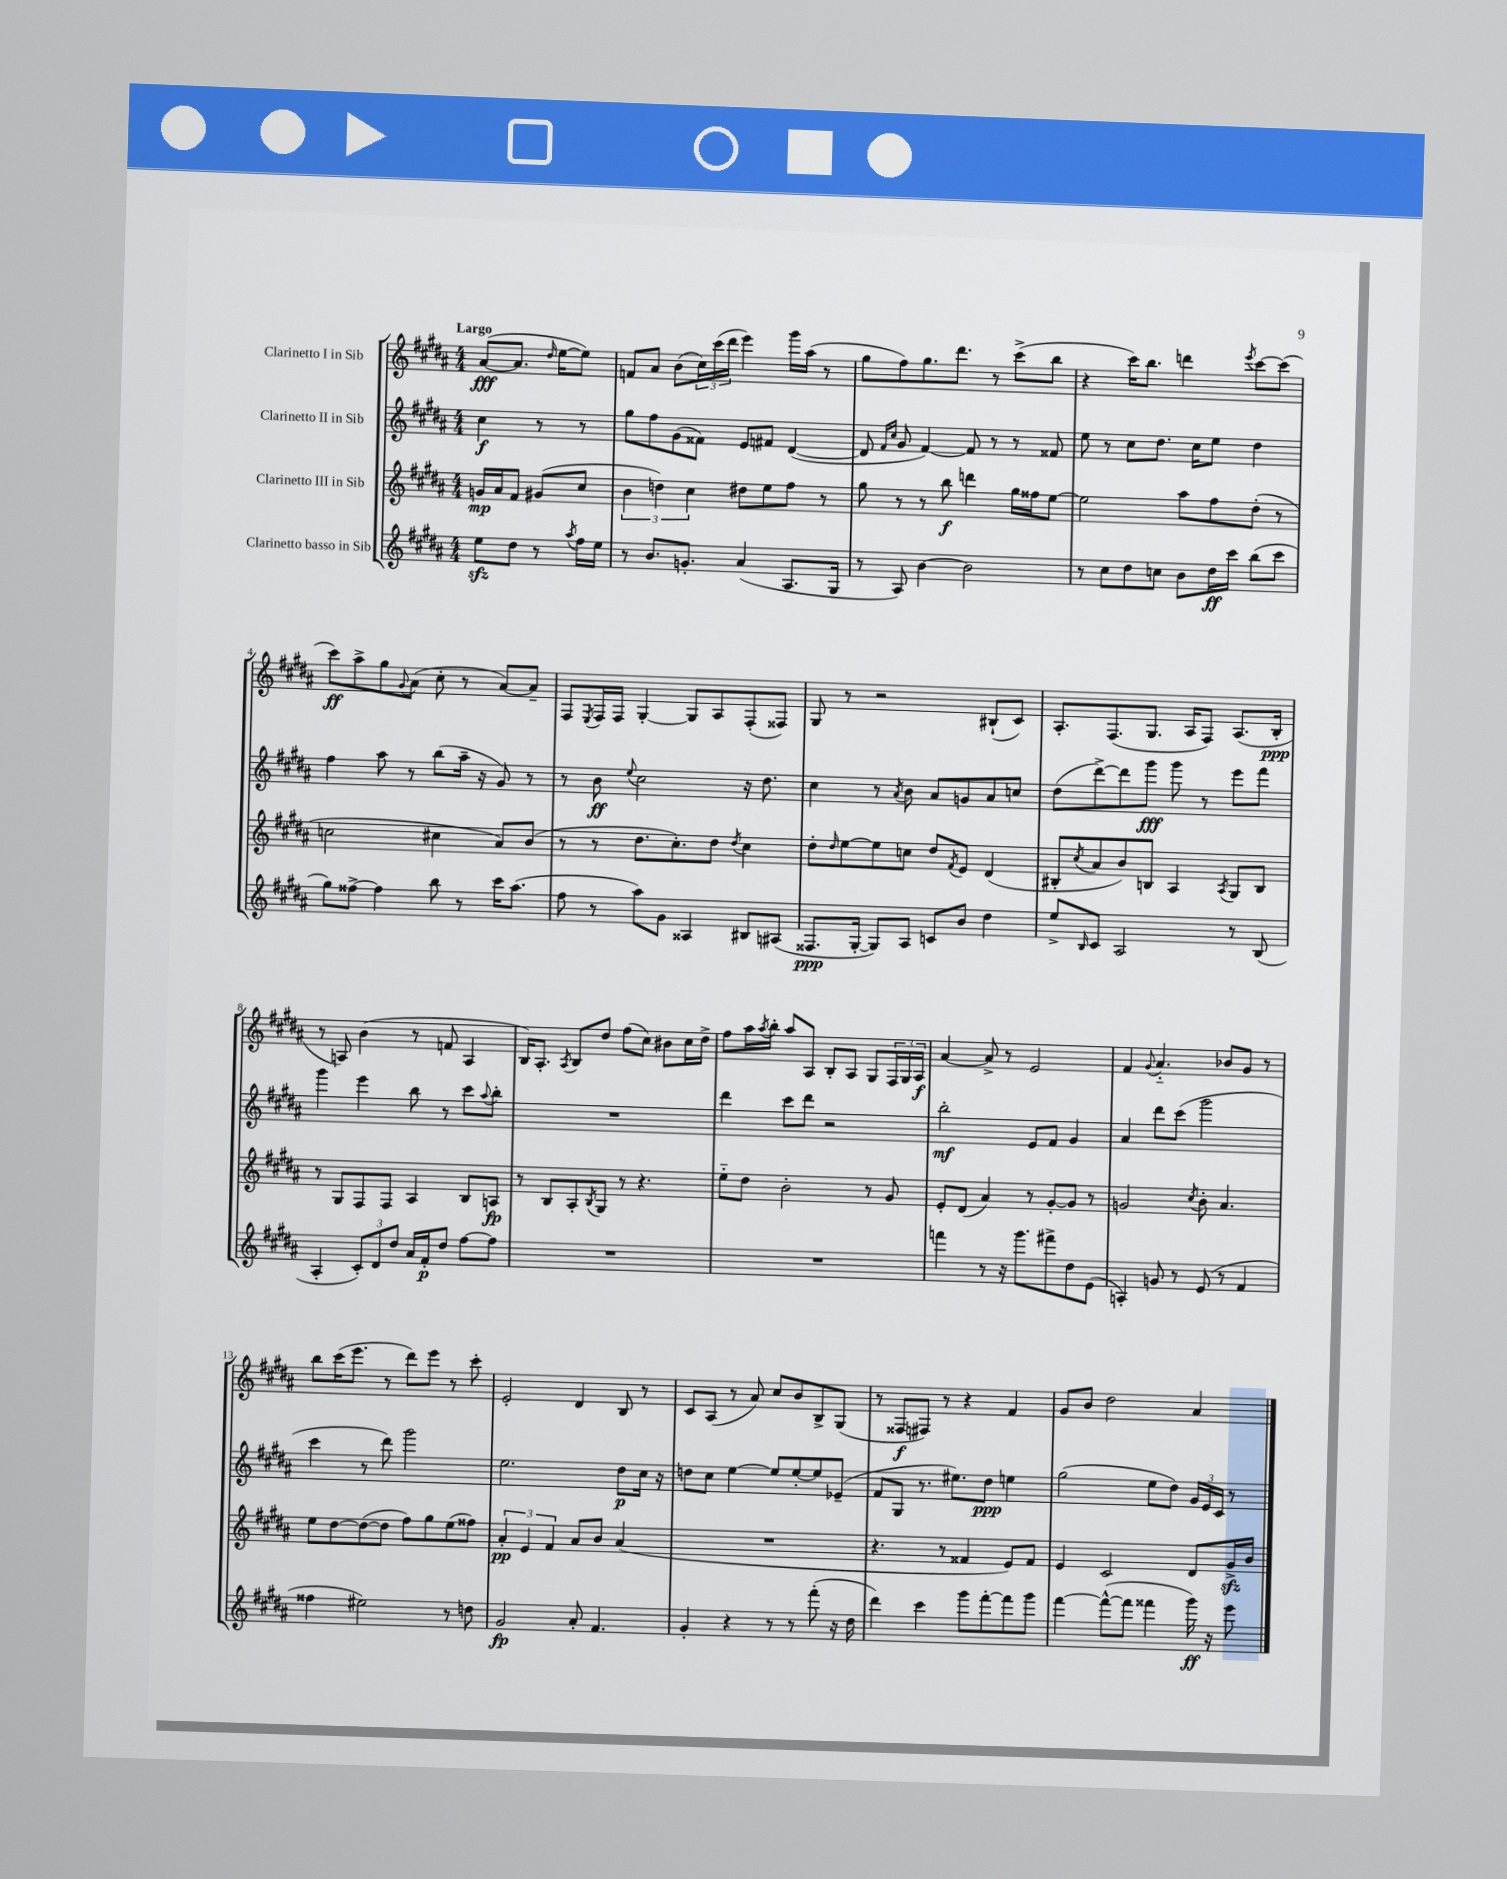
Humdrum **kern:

**kern	**kern	**kern	**kern
*staff4	*staff3	*staff2	*staff1
*clefG2	*clefG2	*clefG2	*clefG2
*k[f#c#g#d#a#]	*k[f#c#g#d#a#]	*k[f#c#g#d#a#]	*k[f#c#g#d#a#]
*M4/4	*M4/4	*M4/4	*M4/4
8ee	16g	4cc#	([8a#
.	16a#	.	.
8dd#	8f#	.	8.a#]
8r	(8g#	8r	.
.	.	.	16qqdd#
.	.	.	[16ee
8qaa#	.	.	.
16ff#	8cc#	8r	8ee])
16ee	.	.	.
=	=	=	=
8r	6b	8gg#	8f
8.b	.	8ff#	8a#
.	6dd)	.	.
.	.	(8g#	(8b
8.g'	.	.	.
.	6cc#	.	.
.	.	8f##)	24cc#)
.	.	.	(24ccc#
.	.	.	24ddd#
(4a#	8dd#	8e	4eee)
.	8ee	8f#	.
8.A#	8ff#	([4d#	16ggg#
.	.	.	(16aa#
.	8r	.	8r
16G#	.	.	.
=	=	=	=
8r	8gg#	8d#]	8gg#
.	.	16qqf#	.
.	.	16qqcc#	.
8A#)	8r	8g#	8ff#)
[4b	8r	[4f#)	8.gg#
.	8bb	.	.
.	.	.	8.ddd#
2b]	4ddd	8f#]	.
.	.	8r	8r
.	16gg#	8r	(8ccc#^
.	16ff##	.	.
.	[8ee	8f##	8bb
=	=	=	=
8r	2ee]	8ee	4r
8cc#	.	8r	.
8dd#	.	8cc#	16ccc#)
.	.	.	8.bb
8cc	.	8.dd#	.
8b	8aa#	.	4ddd
.	.	16cc#	.
16dd#	8ff#	8ee	.
16ccc#	.	.	.
.	.	.	8qeee
(8bb	(8dd#'	4dd#	[8ccc#
8ccc#	8r	.	(8ccc#]
=	=	=	=
8gg#)	2cc	4ff#	8ccc#)
[8ff##^	.	.	8aa#^
4ff##]	.	8aa#	8gg#
.	.	.	8qqg#
.	.	8r	(8a#
8bb	4cc#	(8bb	8cc#'
8r	.	16aa#~	8r
.	.	16r	.
16ccc#	8a#)	8g#)	[8a#)
(8.aa#	.	.	.
.	(8b	8r	8a#~]
=	=	=	=
8ff#	8r	8r	8F#
.	.	.	8qE
8r	8r	8b	16F#
.	.	.	16F#
.	.	8qqee	.
8aa#)	8.dd#	2cc#	[4G#'
8g#	.	.	.
.	8.cc#')	.	.
4A##	.	.	8G#]
.	8dd#	.	8A#
.	8qdd#	.	.
8B#	4cc#	16r	(8F#'
.	.	8.dd#	.
(8A#	.	.	8F##)
=	=	=	=
8.F##	8dd#'	4cc#	8G#
.	16qqdd#	.	.
.	[8ee	.	8r
[16G#'	.	.	.
8G#])	8ee]	8r	2r
.	.	8qa#	.
8A#	8cc	8b	.
8c	8dd#	8a#	.
.	8qf#	.	.
8b	8e	8g	.
4dd#	(4d#	8a#	(8B#`
.	.	8cc	8c#)
=	=	=	=
8ee^	8B#'	(8dd#	8.A#'
16qqB	8qcc#	.	.
8c#	8a#	[8ddd#^)	.
.	.	.	(8.F#
2A#	8b)	8ddd#]	.
.	8B	8ggg#	8.G#
.	4A#	8ggg#	.
.	.	.	16A#
.	.	8r	8F#)
.	8qA#	.	.
8r	8G#	8eee	(8.A#
(8B	8B	8fff#	.
.	.	.	16B'
=	=	=	=
4A#'	8r	4ggg#	8r
.	8G#	.	8A)
12c#')	8F#	4eee	(4b
12d#	.	.	.
.	8F#	.	.
12dd#	.	.	.
16a#	4A#	8bb	8r
16f#'	.	.	.
8dd#	.	8r	8f
[8ff#	8B	8ccc#	4A
.	.	8qqaa#	.
8ff#]	8A	8bb'	.
=	=	=	=
1r	8r	1r	16B)
.	.	.	8.A#'
.	8B	.	.
.	.	.	8qA#
.	8A#'	.	8B
.	8qB	.	.
.	8G#	.	8dd#
.	8r	.	(8ff#
.	4.r	.	8cc#)
.	.	.	8b#
.	.	.	16cc#
.	.	.	16dd#^
=	=	=	=
1r	8ee'~	4ddd#	8ff#
.	8dd#	.	16aa#
.	.	.	8qaa#
.	.	.	16bb'
.	2b'	8ccc#	8aa#
.	.	8ddd#	8A#
.	.	2r	8B'
.	.	.	8A#
.	8r	.	8G#
.	8g#	.	24F#
.	.	.	24G#
.	.	.	24A#
=	=	=	=
4fff	8e'	2bb'	[4a#
.	(8d#	.	.
8r	4a#)	.	8a#^]
16r	.	.	8r
8.ggg#	.	.	.
.	8r	8e	2e
8fff#^	[8g#'	8f#	.
8dd#	8g#]	4g#	.
(8e	8r	.	.
=	=	=	=
4A')	2g	4a#	4f#
.	.	.	8qqg#
8g	.	8ddd#	4.a#'~
8r	.	(8ccc#	.
.	8qcc#	.	.
(8e	8b'	2ggg#	.
8r	4.a#	.	8b-
4f#	.	.	8g#
.	.	.	8r
=	=	=	=
4ff##	8ee	4ccc#	8bb
.	[8dd#	.	(16ccc#
.	.	.	8.eee
2ee#)	(8dd#_	8r	.
.	8dd#]	8ddd#)	8r
.	8ff#)	2ggg#	8ddd#)
.	8gg#	.	8eee
8r	(8ee	.	8r
8dd	8ff##)	.	8ccc#'
=	=	=	=
2g#	6a#'	2.ee	2e'
.	6e	.	.
.	6f#	.	.
8a#'	8a#	.	4d#
4.f#	8b	.	.
.	(4a#	8dd#	8B
.	.	16cc#	8r
.	.	16r	.
=	=	=	=
4g#'	1r	8dd	8c#
.	.	8cc#	(8A#
4r	.	[4ee	8r
.	.	.	8a#)
8r	.	8ee]	8cc#
8r	.	[8ee'	8b
(8fff#'	.	8ee]	8B^
16r	.	(8e-~	(8G#
16dd#	.	.	.
=	=	=	=
4ddd#)	4.r	8f#	8r
.	.	8G#	8F##
4ccc#	.	8.r	8F#)
.	8r	.	8r
.	.	8.ee#)	.
8ggg#	4f##	.	4r
[8fff#'	.	8dd#	.
8fff#]	8e)	4ee	4f#
8ggg#	8f##	.	.
=	=	=	=
[4fff#	4e	(2gg#	8g#
.	.	.	8b
(8fff#^^_	2c#	.	2dd#
8fff#]	.	.	.
4fff##	.	8ee	.
.	.	8dd#)	.
16ggg#)	8d#	24g#	4a#
.	.	24e	.
16r	.	.	.
.	.	24c#	.
8eee	16g#^	8r	.
.	16b	.	.
==	==	==	==
*-	*-	*-	*-
